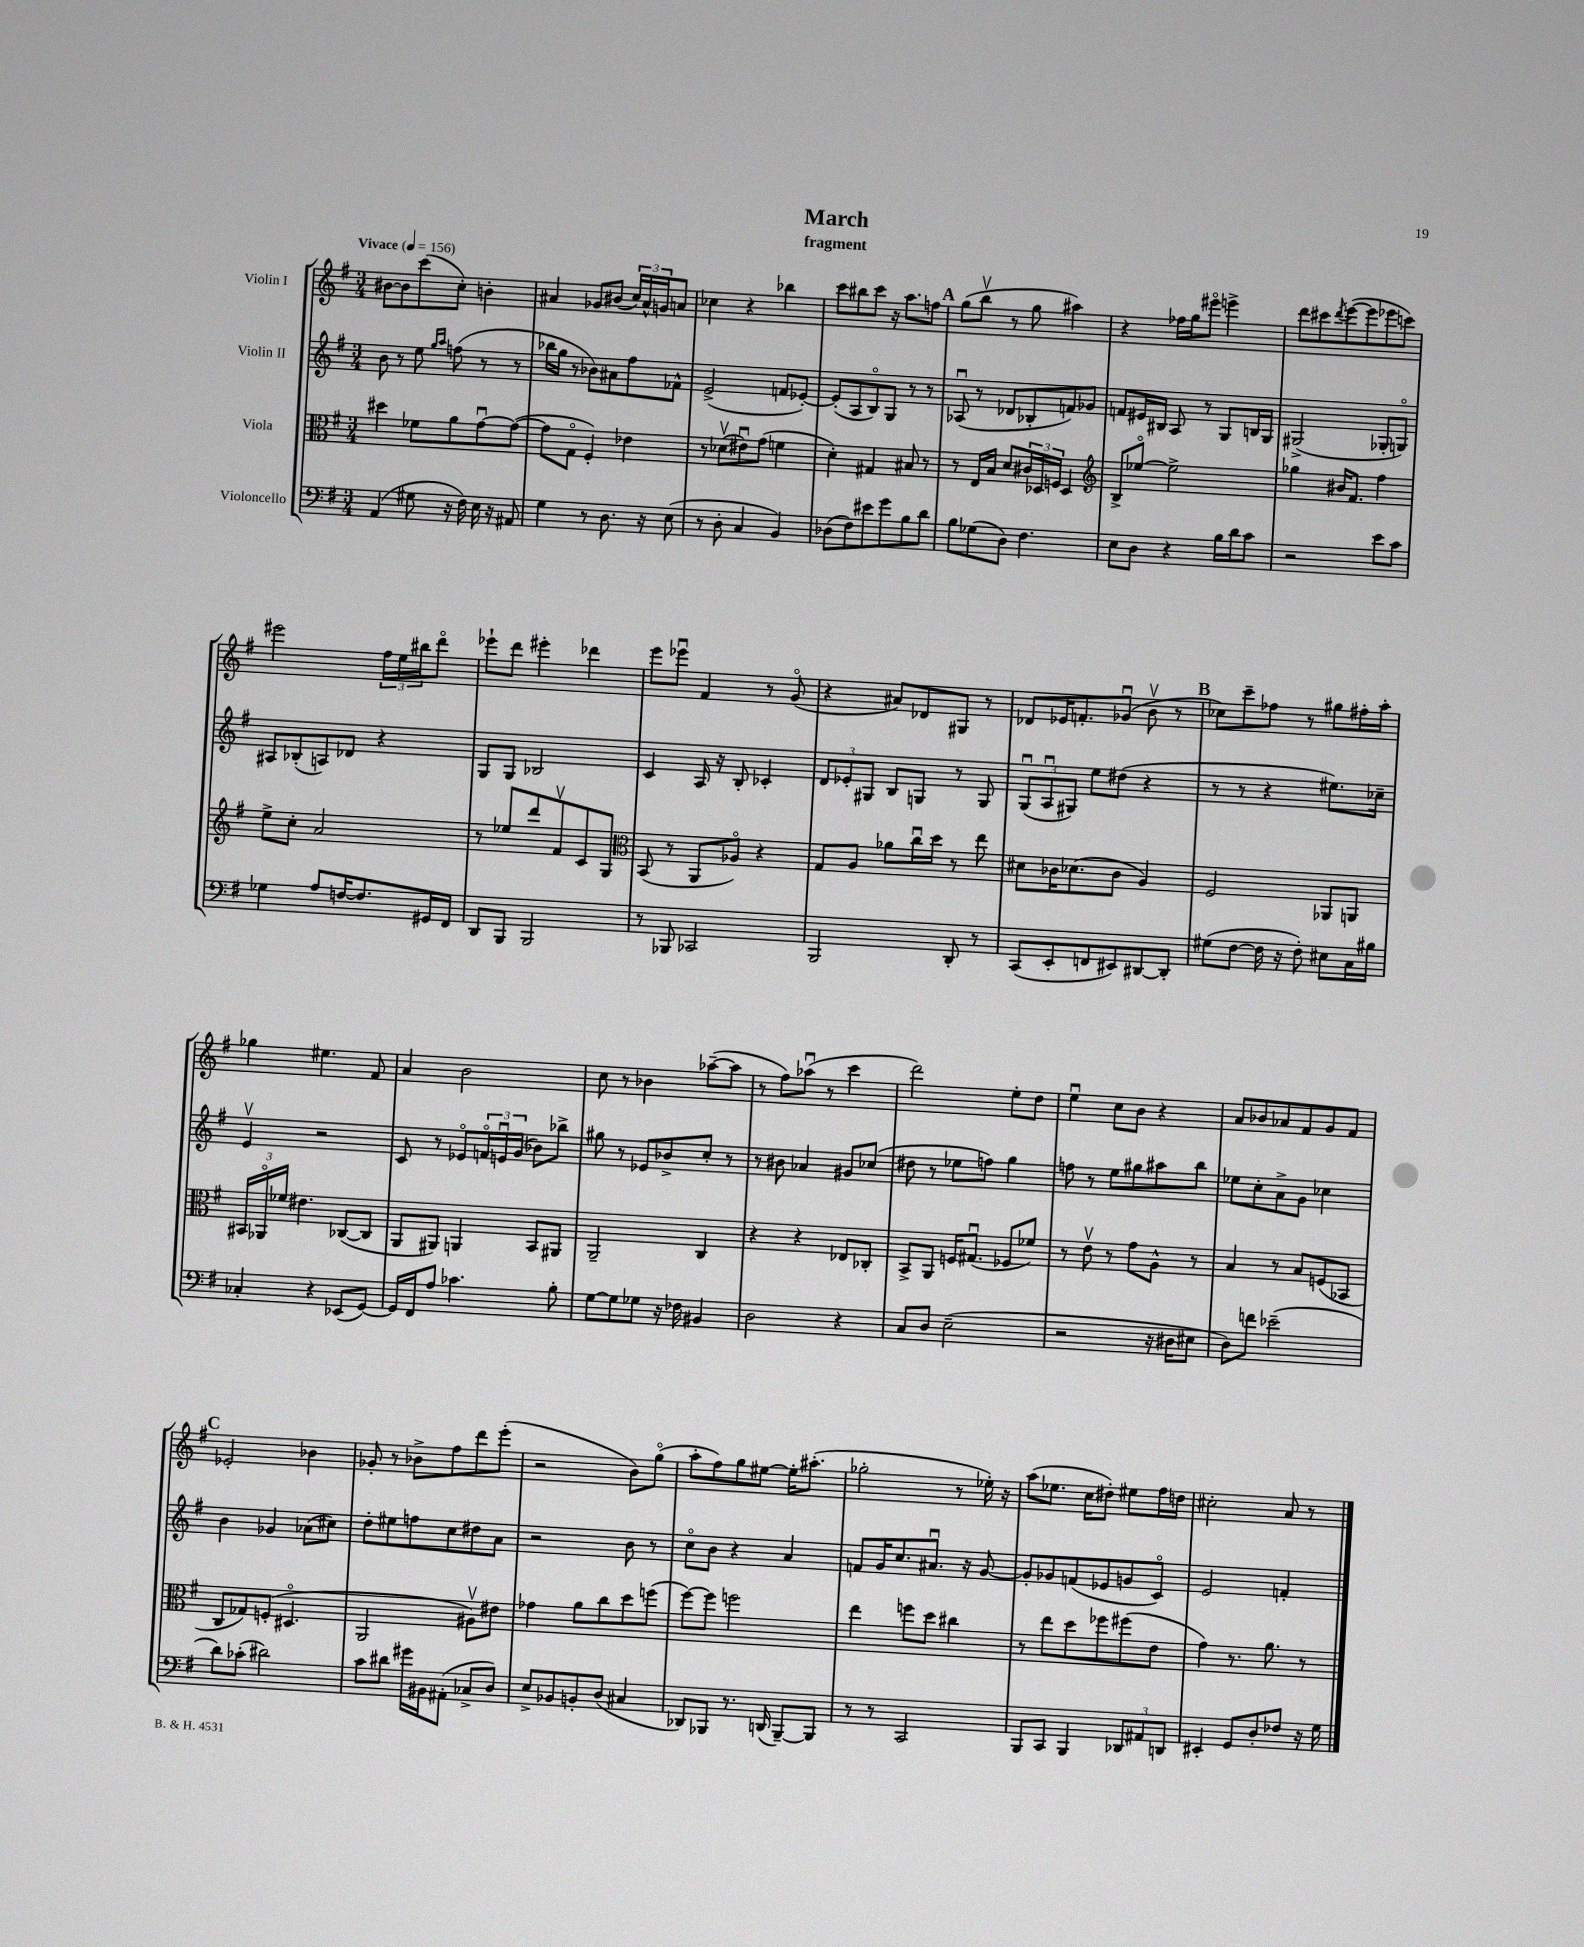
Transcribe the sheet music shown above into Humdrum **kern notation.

**kern	**kern	**kern	**kern
*staff4	*staff3	*staff2	*staff1
*clefF4	*clefC3	*clefG2	*clefG2
*k[f#]	*k[f#]	*k[f#]	*k[f#]
*M3/4	*M3/4	*M3/4	*M3/4
*MM156	*MM156	*MM156	*MM156
(4AA/	4dd#\	8b\	[8b#\L
.	.	8r	8b#\]
8G#\	8f-\L	8ee\	(8ccc\
.	.	16qqgg/LL	.
.	.	16qqaa/JJ	.
16r	8a\	(8ff\	8cc'\J)
16F#\)	.	.	.
16E\	[8gu\	8r	4b'\
16r	.	.	.
8AA#/	(8g\_J	8r	.
=	=	=	=
4G\	8g\]L	16bb-\LL	4a#/
.	.	16gg\JJ	.
.	8Go\J	8r	.
8r	4F#'/)	8b-\L)	8g-/L
8.D\	.	8a#\	(8b#/J
.	4e-\	8ff#\	24cc/LL)
.	.	.	24a#^^/
16r	.	.	.
.	.	.	24g/J
(8E\	.	8f-^^\J	8a/J
=	=	=	=
8r	8r	(2e^/	4cc-\
8D'\	(8d-v\L	.	.
4C/	8e#u\)	.	4r
.	(8g\J	.	.
4BB/)	4f\	8f/L	4bb-\
.	.	[8e-'/J)	.
=	=	=	=
(8D-\L	4d'\)	(8e-'/]L	8ccc\L
8F#\)	.	8A/	8bb#\
8e#\	4G#/	8Bo/)	8ccc\J
8g\	.	8G/J	16r
.	.	.	8.aa\L
8B\	8B#/	8r	.
8d\J	8r	8r	8ff\J
=	=	=	=
8B\L	8r	(8A-u/	(8gg\L
(8G-\	16E/LL	8r	8bbv\J
.	16B/JJ	.	.
8D\J)	8d/L	8d-/L	8r
4.F#\	24c#/L	8B-'/	8gg\
.	24D-/	.	.
.	24F/JJ	.	.
.	4D-/	8f/)	4aa#\)
.	.	8g-/J	.
=	=	=	=
*	*clefG2	*	*
8E\L	8B^/L	8f/L	4r
8D\J	[8ee-o/J	16e#/L	.
.	.	16B#/JJ	.
4r	2ee-^\]	8A/	16ff-\LL
.	.	.	16gg\J
.	.	8r	8eee#o\J
16B\LL	.	8G/L	4eee^\
16d\J	.	.	.
8c\J	.	16B/L	.
.	.	16G/JJ	.
=	=	=	=
2r	4gg-\	(2G#^/	8ddd\L
.	.	.	8ccc#\
.	.	.	8qddd/
.	16b#/LK	.	([8eee\
.	8.f#/J	.	.
.	.	.	8eee\]
8e\L	4ff#\	8G-'/L	8eee-\
8c\J	.	8Go/J)	8ccc\J)
=	=	=	=
4G-\	8ee^\L	8A#/L	2eee#\
.	8cc'\J	(8B-'/	.
8A/L	2a/	8A/)	.
[16F/K	.	8d-/J	.
8.F/]	.	.	.
.	.	4r	24ff#\LL
.	.	.	24ee\
.	.	.	24bb#\J
16GG#/L	.	.	8dddo\J
16FF#/JJ	.	.	.
=	=	=	=
8DD/L	8r	8G/L	8eee-`\L
8BBB/J	8ee-/L	8G/J	8ddd\J
2BBB/	8ddd/	2B-/	4eee#'\
.	8f#v/	.	.
.	8c/	.	4ddd-\
.	8G/J	.	.
=	=	=	=
*	*clefC3	*	*
8r	(8BB/	4c/	8eee\L
8BBB-/	8r	.	8eee-u\J
2CC-/	8AA/L	16A/	4f#/
.	.	16r	.
.	8A-o/J)	8B'/	.
.	4r	4c-'/	8r
.	.	.	(8go/
=	=	=	=
2BBB/	8G/L	12d/L	4r
.	.	12e-'/	.
.	8A/J	.	.
.	.	12G#/J	.
.	8a-\L	8B/L	8a#/L)
.	16ccu\L	8G/J	8d-/
.	16dd\JJ	.	.
8DD'/	8r	8r	8G#/J
8r	8ee\	8G/	8r
=	=	=	=
(8CC/L	8d#\L	(12Gu/L	8d-/L
.	.	12Au/	.
8EE'/	16c-\K	.	16e-/K
.	.	12G#/J)	.
.	(8.d-\	.	8.f'/
8FF/	.	8ee\L	.
8EE#/)	8c-\J	(8dd#\J	(8g-u/J
[8DD#/	4A/)	4r	8bv\
8DD#'/]J	.	.	8r
=	=	=	=
(8G#\L	2F#/	8r	8cc-\L)
[8F#\J	.	8r	8ccc~\
16F#\]	.	4r	8ff-\J
16r	.	.	.
8F#'\)	.	.	8r
8E#\L	8AA-/L	8.ee#\L)	8gg#\L
16C\L	8AA/J	.	16ff#'\L
16B#\JJ	.	16cc-~\Jk	16aa'\JJ
=	=	=	=
4C-'/	24BB#/LL	4ev/	4gg-\
.	24AA-o/	.	.
.	24f-/JJ	.	.
.	4.e#\	.	.
4r	.	2r	4.ee#\
(8EE-/L	([8C-/L	.	.
[8GG/J)	8C-/]J	.	8f#/
=	=	=	=
16GG/]LL	8AA/L	8c/	4a/
16FF#/J	.	.	.
8A/J	8AA#/J)	8r	.
4.c-\	4AA/	8e-o/L	2b\
.	.	24fo/L	.
.	.	24eu/	.
.	.	(24g/JJ	.
.	8BB/L	8b-\L)	.
8B'\	8AA#/J	8bb-^\J	.
=	=	=	=
[8G\L	2AA~/	8gg#\	8cc\
8G\]	.	8r	8r
8G-\J	.	8e-/L	4b-\
16r	.	8b-^/	.
16F-\	.	.	.
4BB#/	4C/	8cc'/J	([8aa-~\L
.	.	8r	8aa-\]J
=	=	=	=
2D\	4r	8r	8r
.	.	8b#\	8ff#\L)
.	4r	4a-/	(8aa-u\J
.	.	.	8r
4r	8E-/L	8g#/L	4ccc\
.	8C-'/J	(8cc-/J	.
=	=	=	=
8C/L	8BB^/L	8dd#\	2ddd\)
8D/J	8AA/J	8r	.
(2E~\	16F/LK	8ee-\L	.
.	(8.G#u/J	.	.
.	.	8ff\J)	.
.	8F-/L	4gg\	8ee'\L
.	8f-/J)	.	8dd\J
=	=	=	=
2r	8r	8ff\	4eeu\
.	8ev\	8r	.
.	8r	8ee\L	8cc\L
.	8g\L	8gg#\	8b\J
16r	8A^^\J	8aa#\	4r
16D#\LK	.	.	.
8E#\J	8r	8bb\J	.
=	=	=	=
8D\L)	4B/	8ee-\L	8a/L
8f\J	.	8cc'\	8b-/
(2e-~\	8r	8a^\	8a-/
.	8B/L	8g\J	8f#/
.	(8F/	4cc-\	8g/
.	8BB-/J	.	8f#/J
=	=	=	=
8d\L)	8C/L	4b\	2e-'/
(8c-'\J	8G-/)	.	.
2d#\)	(8F'/J	4g-/	.
.	4.D#o/	.	.
.	.	(8a-\L	4b-\
.	.	8cc#\J)	.
=	=	=	=
8c\L	2AA/	8dd'\L	8g-'/
8d#\J	.	8ee#\	8r
16g#\LL	.	8ff\	8b-^\L
16BB#\J	.	.	.
(8AA#'\J	.	8cc\	8ff#\
8C-^/L	8A#v\L)	8dd#\	8ddd\
8D/J)	8e#\J	8a\J	(8eee'\J
=	=	=	=
8E^/L	4g-\	2r	2r
8BB-/	.	.	.
8BB'/	8a\L	.	.
(8D/J	8cc\	.	.
4C#/	8dd\	8b\	8b\L)
.	(8ff\J	8r	(8ggo\J
=	=	=	=
8DD-/L)	[8ff#\L)	8cco\L	8aa'\L
8BBB-/J	8ff#\]J	8b\J	8ff#\)
8.r	2ff\	4r	8gg\
.	.	.	[8ee#\J
(16DD/	.	.	.
[8BBB-~/L)	.	4a/	16ee#'\]LK
.	.	.	(8.aa#'\J
8BBB-/]J	.	.	.
=	=	=	=
8r	4ee\	8f/L	2gg-'\
8r	.	16g/K	.
.	.	8.cc/	.
2CC/	8ff\L	.	.
.	8dd\J	8.a#u/J	.
.	4cc#\	.	8r
.	.	16r	.
.	.	[8g/	16ee-'\)
.	.	.	16r
=	=	=	=
8BBB/L	8r	8g'/]L	(8aa\L
8CC/J	8ee\L	8g-/	8.ee-\J
4BBB/	8dd\	(8f/	.
.	.	.	16cc\LK
.	8ff-\	8e-/	8dd#'\J)
12DD-/L	(8ff#\	8g/	8ee#\L
12AA#/	.	.	.
.	8e\J	8co/J)	16ff#\L
12DD/J	.	.	.
.	.	.	16dd\JJ
=	=	=	=
4EE#'/	4g\)	2e/	2cc#'\
8GG/L	8.r	.	.
8D'/	.	.	.
.	8.a\	.	.
8F-/J	.	4f'/	8a/
16r	8r	.	8r
16G\	.	.	.
==	==	==	==
*-	*-	*-	*-
